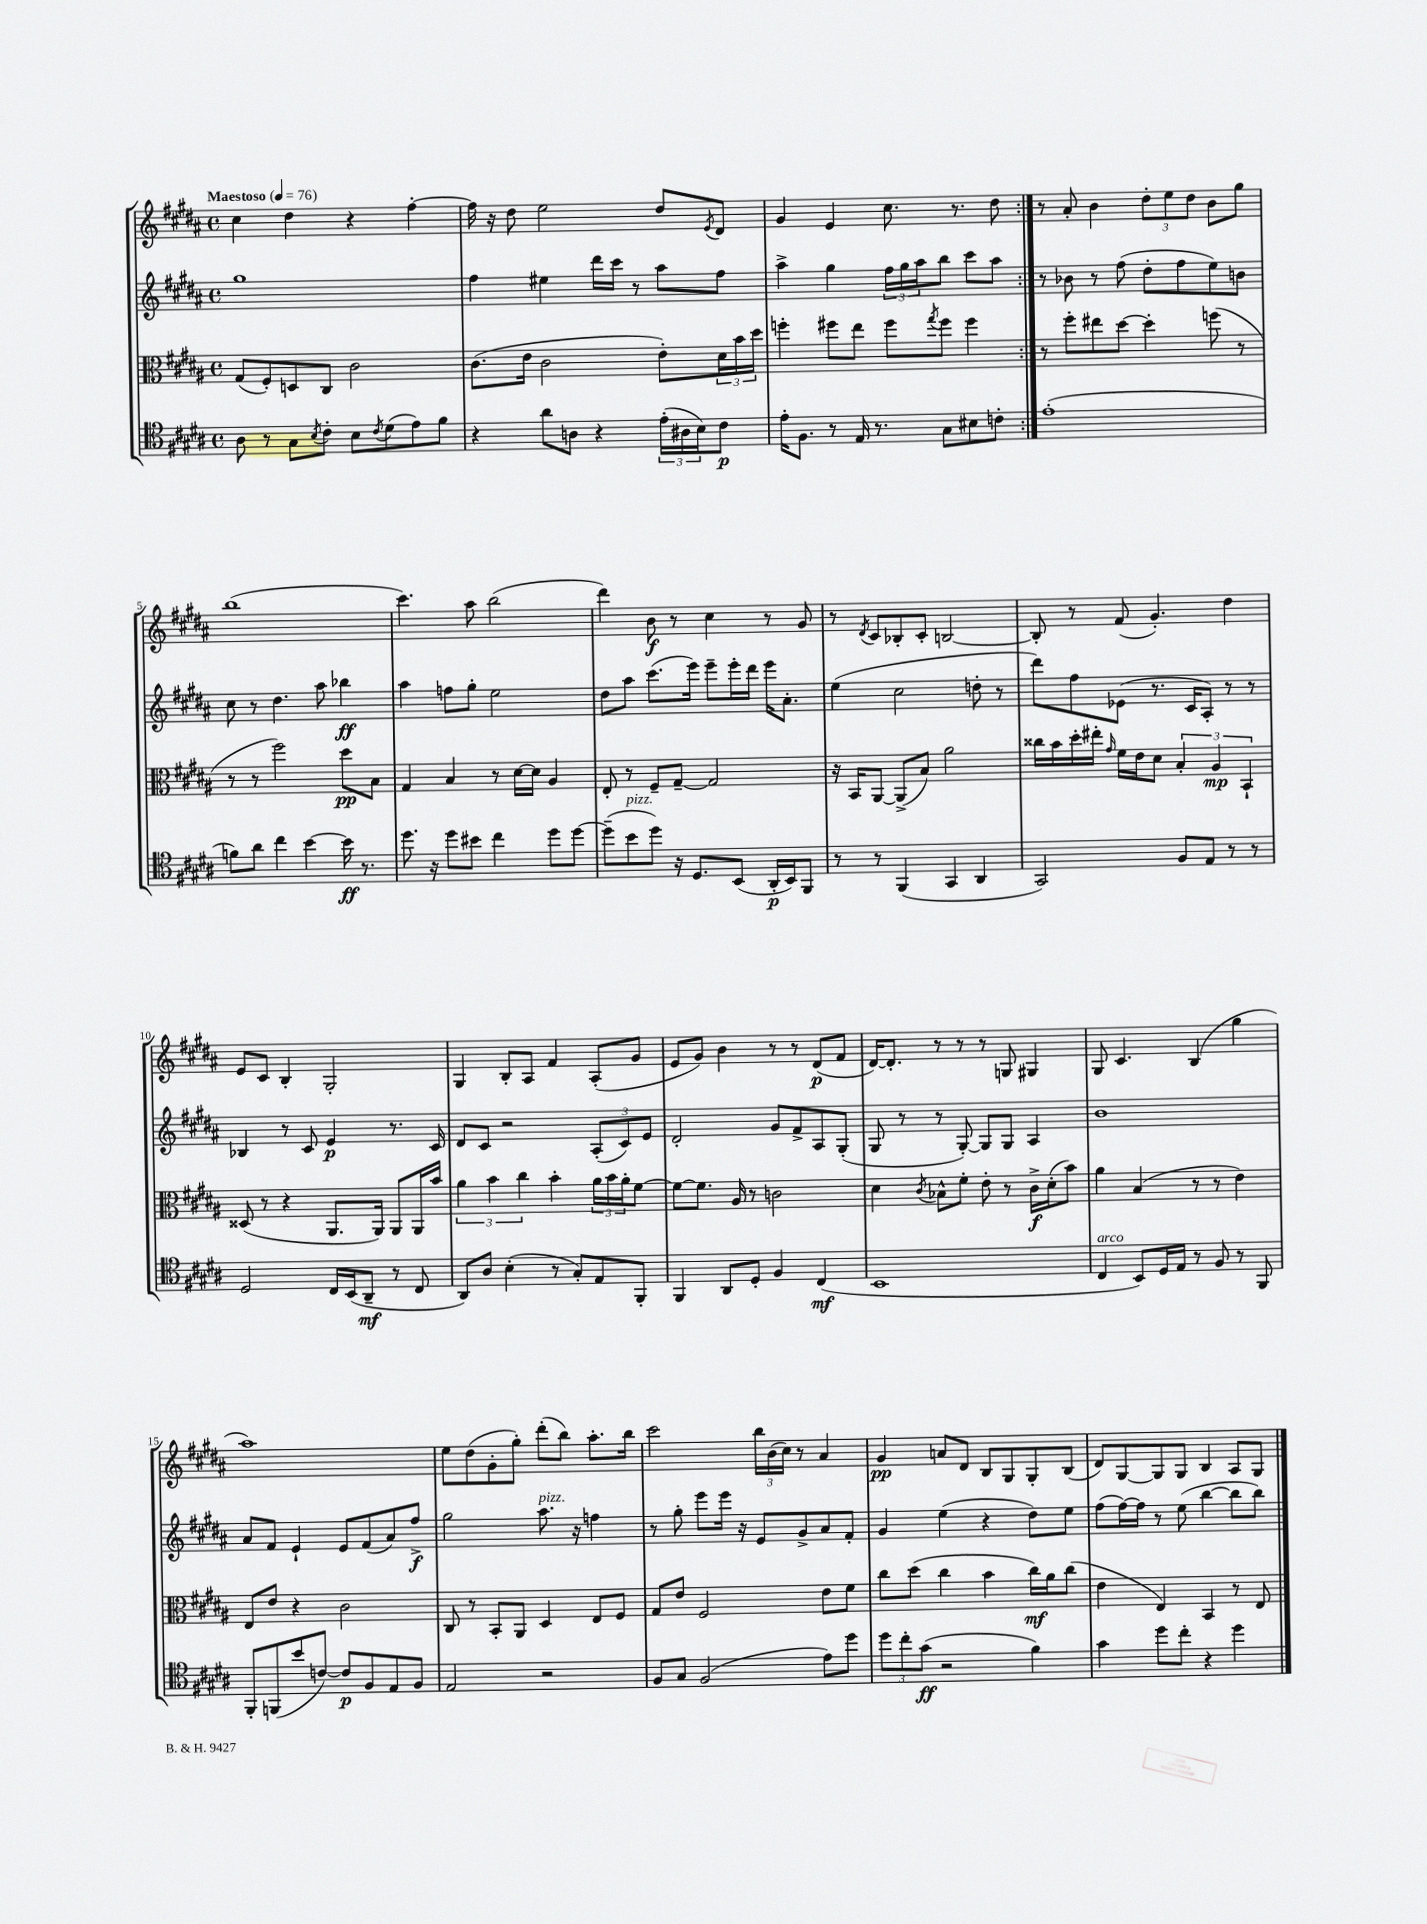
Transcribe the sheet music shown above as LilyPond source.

<<
\new StaffGroup <<
\new Staff = "s0" {
    \clef treble \key b \major \defaultTimeSignature \time 4/4 \tempo "Maestoso" 4 = 76
    \repeat volta 2 { cis''4 dis''4 r4 fis''4~-. |
    fis''16 r16 dis''8 e''2 dis''8 \acciaccatura { e'8 } dis'8 |
    gis'4 e'4 cis''8. r8. dis''8 | }
    r8 ais'8-. b'4 \tuplet 3/2 { dis''8-. e''8 dis''8 } b'8 gis''8 |
    b''1( |
    cis'''4.) ais''8 b''2( |
    dis'''4) b'8\f r8 cis''4 r8 gis'8 |
    r8 \acciaccatura { dis'8 } cis'8 bes8-. cis'8-. b2~ |
    b8-. r8 fis'8( gis'4.-.) dis''4 |
    e'8 cis'8 b4-. gis2-. |
    gis4 b8-. ais8 fis'4 ais8-.( gis'8 |
    e'8 gis'8) b'4 r8 r8 dis'8\p( fis'8 |
    dis'16~) dis'8.-. r8 r8 r8 g8 gis4 |
    gis8 cis'4. b4( gis''4 |
    ais''1) |
    e''8 dis''8( gis'8-. gis''8-.) dis'''8-.( b''8) ais''8.-. b''16 |
    cis'''2 \tuplet 3/2 { b''16 b'16( cis''16) } r8 ais'4 |
    gis'4\pp a'8 dis'8 b8 gis8 gis8-. b8( |
    dis'8) gis8~ gis8 gis8 b4 ais8 gis8 \bar "|." |
}
\new Staff = "s1" {
    \clef treble \key b \major \defaultTimeSignature \time 4/4
    \repeat volta 2 { gis''1 |
    fis''4 eis''4 dis'''16 cis'''16 r8 ais''8 fis''8 |
    ais''4-> gis''4 \tuplet 3/2 { fis''16 gis''16 ais''16 } b''8 cis'''8 ais''8 | }
    r8 bes'8 r8 fis''8( dis''8-. fis''8 e''8) b'8 |
    cis''8 r8 dis''4. ais''8 bes''4\ff |
    ais''4 f''8 gis''8-. e''2 |
    dis''8 ais''8 cis'''8.( e'''16) e'''8-- e'''16-. dis'''16 e'''16 ais'8.-. |
    e''4( cis''2 d''8-. r8 |
    dis'''8) fis''8 ees'8( r8. cis'16 ais8-.) r8 r8 |
    bes4 r8 cis'8 e'4\p r8. cis'16 |
    dis'8 cis'8 r2 \tuplet 3/2 { ais8-.( cis'8) e'8 } |
    dis'2-. gis'8 fis'8-> ais8 gis8-.( |
    gis8 r8 r8 gis8~-.) gis8 gis8 ais4 |
    b'1 |
    ais'8 fis'8 e'4-! e'8 fis'8( ais'8) fis''8->\f |
    gis''2 ais''8.^\markup { \italic "pizz." } r16 f''4 |
    r8 gis''8-. e'''8 e'''16 r16 e'8 gis'8-> ais'8 fis'8-. |
    gis'4 e''4( r4 dis''8) e''8 |
    fis''8( fis''16~) fis''16 r8 e''8( b''4~ b''8 b''8) \bar "|." |
}
\new Staff = "s2" {
    \clef alto \key b \major \defaultTimeSignature \time 4/4
    \repeat volta 2 { gis8( fis8-.) d8 cis8 cis'2 |
    cis'8.( e'16 cis'2 e'8-.) \tuplet 3/2 { dis'16 b'16 dis''16 } |
    f''4-. fis''8 e''8 fis''8 \acciaccatura { gis''8 } fis''8 fis''4 | }
    r8 fis''8-. eis''8 dis''8~ dis''4-. f''8( r8 |
    r8 r8 fis''2) dis''8\pp b8 |
    gis4 b4 r8 dis'16~ dis'16 ais4 |
    e8-. r8 fis8-- gis8~-- gis2 |
    r16 b,16 ais,8~ ais,8->( b8) ais'2 |
    cisis''16 b'16 dis''16-. eis''16-. \grace { gis'16 } fis'16 e'16 dis'8 \tuplet 3/2 { b4-. ais4\mp b,4-! } |
    disis8( r8 r4 ais,8. ais,16) ais,8 ais,16 b'16 |
    \tuplet 3/2 { ais'4 b'4 cis''4 } b'4-. \tuplet 3/2 { ais'16 b'16 ais'16-. } fis'8~ |
    fis'8~ fis'8. ais16 r8 c'2 |
    dis'4 \acciaccatura { cis'8 } bes8-^ fis'8-. e'8-. r8 cis'16->\f dis'16-.( b'8) |
    ais'4 b4( r8 r8 e'4) |
    e8 e'8 r4 cis'2 |
    cis8 r8 b,8-. ais,8 dis4 e8 fis8 |
    gis8 e'8 fis2 e'8 fis'8 |
    cis''8 dis''8( cis''4 b'4 cis''16\mf) ais'16 cis''8( |
    e'4 e4) b,4 r8 e8 \bar "|." |
}
\new Staff = "s3" {
    \clef tenor \key b \major \defaultTimeSignature \time 4/4
    \repeat volta 2 { ais8 r8 gis8 \acciaccatura { b8 } cis'8-. b8 \acciaccatura { cis'8 } dis'8( e'8) fis'8 |
    r4 ais'8 a8 r4 \tuplet 3/2 { e'16-.( ais16 b16) } cis'8\p |
    e'16-. fis8. r8 e16 r8. gis8 bis8 c'8-. | }
    e'1-.( |
    f'8) ais'8 cis''4 b'4~ b'16\ff r8. |
    dis''8. r16 dis''8 bis'8 cis''4 dis''8 dis''8~ |
    dis''8--( b'8^\markup { \italic "pizz." } dis''8) r16 dis8. b,8( ais,16-.\p b,16) fis,8 |
    r8 r8 fis,4( gis,4 ais,4 |
    gis,2) fis8 e8 r8 r8 |
    dis2 cis16 b,16( ais,8--\mf r8 cis8 |
    ais,8) ais8 b4-.( r8 gis8-.) e8 fis,8-. |
    fis,4 ais,8 dis8-. fis4 cis4\mf( |
    b,1 |
    cis4^\markup { \italic "arco" } b,8) dis16 e16 r8 fis8 r8 fis,8 |
    fis,8-. f,8( b'8 c'8~) c'8\p fis8 e8 fis8 |
    e2 r2 |
    fis8 gis8 fis2( e'8) dis''8 |
    \tuplet 3/2 { dis''8 cis''8-. gis'8\ff( } r2 fis'4) |
    gis'4 dis''8 cis''8-. r4 dis''4 \bar "|." |
}
>>
>>
